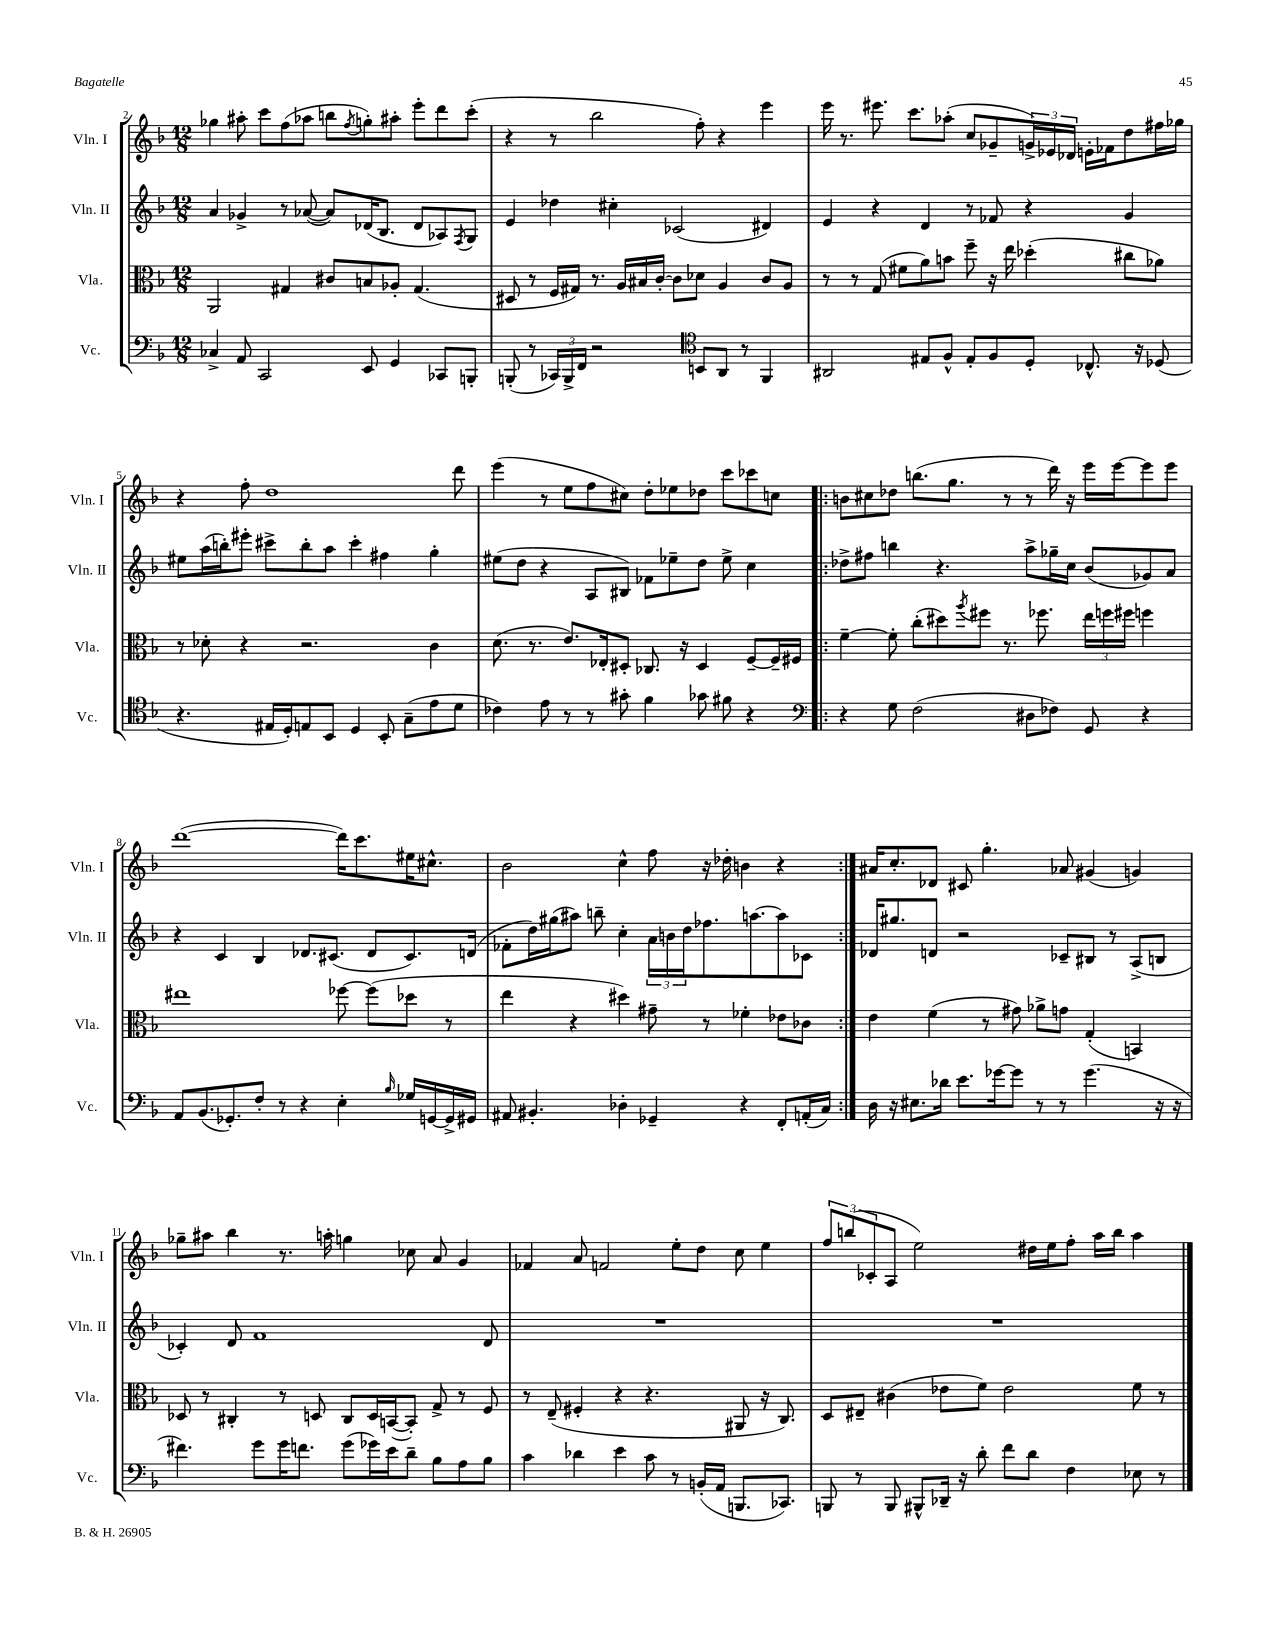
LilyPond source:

<<
\new StaffGroup <<
\new Staff = "s0" \with { instrumentName = "Vln. I" shortInstrumentName = "Vln. I" } {
    \clef treble \key f \major \numericTimeSignature \time 12/8
    ges''4 ais''8-. c'''8 f''8( aes''8 b''8 \acciaccatura { f''8 } g''8-.) ais''8-. e'''8-. d'''8 c'''8-.( |
    r4 r8 bes''2 f''8-.) r4 e'''4 |
    e'''16 r8. eis'''8. c'''8. aes''8-.( c''8 ges'8-- \tuplet 3/2 { g'16->) ees'16 des'16 } e'16-. fes'16 d''8 fis''16 ges''16 |
    r4 f''8-. d''1 d'''8 |
    e'''4( r8 e''8 f''8 cis''8) d''8-. ees''8 des''8 c'''8 ces'''8 c''8 |
    \repeat volta 2 { b'8 cis''8 des''8 b''8.( g''8. r8 r8 d'''16) r16 e'''16 e'''16~ e'''8 e'''8 |
    d'''1~( d'''16) c'''8. eis''16 cis''8.-^ |
    bes'2 c''4-^ f''8 r16 des''16-. b'4 r4 | }
    ais'16 c''8.-. des'8 cis'8 g''4.-. aes'8 gis'4( g'4) |
    ges''8-- ais''8 bes''4 r8. a''16-. g''4 ces''8 a'8 g'4 |
    fes'4 a'8 f'2 e''8-. d''8 c''8 e''4 |
    \tuplet 3/2 { f''8 b''8( ces'8-. } a8 e''2) dis''16 e''16 f''8-. a''16 b''16 a''4 \bar "|." |
}
\new Staff = "s1" \with { instrumentName = "Vln. II" shortInstrumentName = "Vln. II" } {
    \clef treble \key f \major \numericTimeSignature \time 12/8
    a'4 ges'4-> r8 aes'8~( aes'8) des'16( bes8. des'8 aes8) \acciaccatura { f8 } g8 |
    e'4 des''4 cis''4-. ces'2( dis'4) |
    e'4 r4 d'4 r8 fes'8 r4 g'4 |
    eis''8 a''16( b''16-.) eis'''8-. cis'''8-> b''8-. a''8 cis'''4-. fis''4 g''4-. |
    eis''8( d''8 r4 a8 bis8) fes'8 ees''8-- d''8 ees''8-> c''4 |
    \repeat volta 2 { des''8-> fis''8 b''4 r4. a''8-> ges''16-- c''16 bes'8( ges'8) a'8 |
    r4 c'4 bes4 des'8. cis'8.( des'8 cis'8.) d'16( |
    fes'8-. d''16) gis''16( ais''8) b''8-- c''4-. \tuplet 3/2 { a'16 b'16 d''16 } fes''8. a''8.~ a''8 ces'8 | }
    des'16 gis''8. d'8 r2 ces'8-- bis8 r8 a8->( b8 |
    ces'4-.) d'8 f'1 d'8 |
    R1. |
    R1. \bar "|." |
}
\new Staff = "s2" \with { instrumentName = "Vla." shortInstrumentName = "Vla." } {
    \clef alto \key f \major \numericTimeSignature \time 12/8
    a,2 gis4 cis'8 b8 aes8-. gis4.( |
    dis8 r8 f16 gis16) r8. a16 bis16 c'16~-. c'8 des'8 a4 c'8 a8 |
    r8 r8 g8( fis'8 a'8) b'8 f''8-- r16 e''16 des''4-.( cis''8 aes'8) |
    r8 des'8-. r4 r2. c'4 |
    d'8.( r8. e'8.) ees16-. dis8-. ces8. r16 dis4 f8~-- f16-- fis16 |
    \repeat volta 2 { f'4~-- f'8-. c''8-.( dis''8) \acciaccatura { a''8 } fis''8 r8. fes''8. \tuplet 3/2 { e''16 f''16 fis''16 } f''4 |
    eis''1 fes''8~ fes''8( des''8 r8 |
    e''4 r4 dis''4) gis'8-- r8 fes'4-. ees'8 ces'8 | }
    e'4 f'4( r8 gis'8) aes'8-> g'8 g4-.( b,4) |
    des8 r8 cis4-. r8 d8 cis8 d16 b,16~( b,8-.) g8-> r8 f8 |
    r8 e8--( fis4-. r4 r4. ais,8 r16 c8.) |
    d8 eis8-- cis'4( ees'8 f'8) ees'2 f'8 r8 \bar "|." |
}
\new Staff = "s3" \with { instrumentName = "Vc." shortInstrumentName = "Vc." } {
    \clef bass \key f \major \numericTimeSignature \time 12/8
    ces4-> a,8 c,2 e,8 g,4 ces,8 b,,8-. |
    b,,8-.( r8 \tuplet 3/2 { ces,16) b,,16-> f,16 } r2 \clef tenor b,8 a,8 r8 f,4 |
    ais,2 eis8 f8-^ eis8-. f8 d8-. ces8.-^ r16 des8( |
    r4. eis16 d16-.) e8 bes,8 d4 bes,8-. g8--( e'8 d'8 |
    ces'4) e'8 r8 r8 gis'8-. f'4 ges'8 fis'8 r4 |
    \repeat volta 2 { \clef bass r4 g8 f2( dis8 fes8) g,8 r4 |
    a,8 bes,8.( ges,8.-.) f8-. r8 r4 e4-. \grace { bes16 } ges16 g,16~ g,16-> gis,16 |
    ais,8 bis,4.-. des4-. ges,4-- r4 f,8-. a,16-.( c16) | }
    d16 r16 eis8. des'16 e'8. ges'16~ ges'8 r8 r8 ges'4.( r16 r16 |
    fis'4.) g'8 g'16 f'8. g'8( ges'16) e'16 d'8-- bes8 a8 bes8 |
    c'4 des'4 e'4 c'8 r8 b,16-.( a,16 b,,8. ces,8.) |
    b,,8 r8 b,,8 bis,,8-^ des,16-- r16 d'8-. f'8 d'8 f4 ees8 r8 \bar "|." |
}
>>
>>
\layout { \context { \Score currentBarNumber = #2 } }
